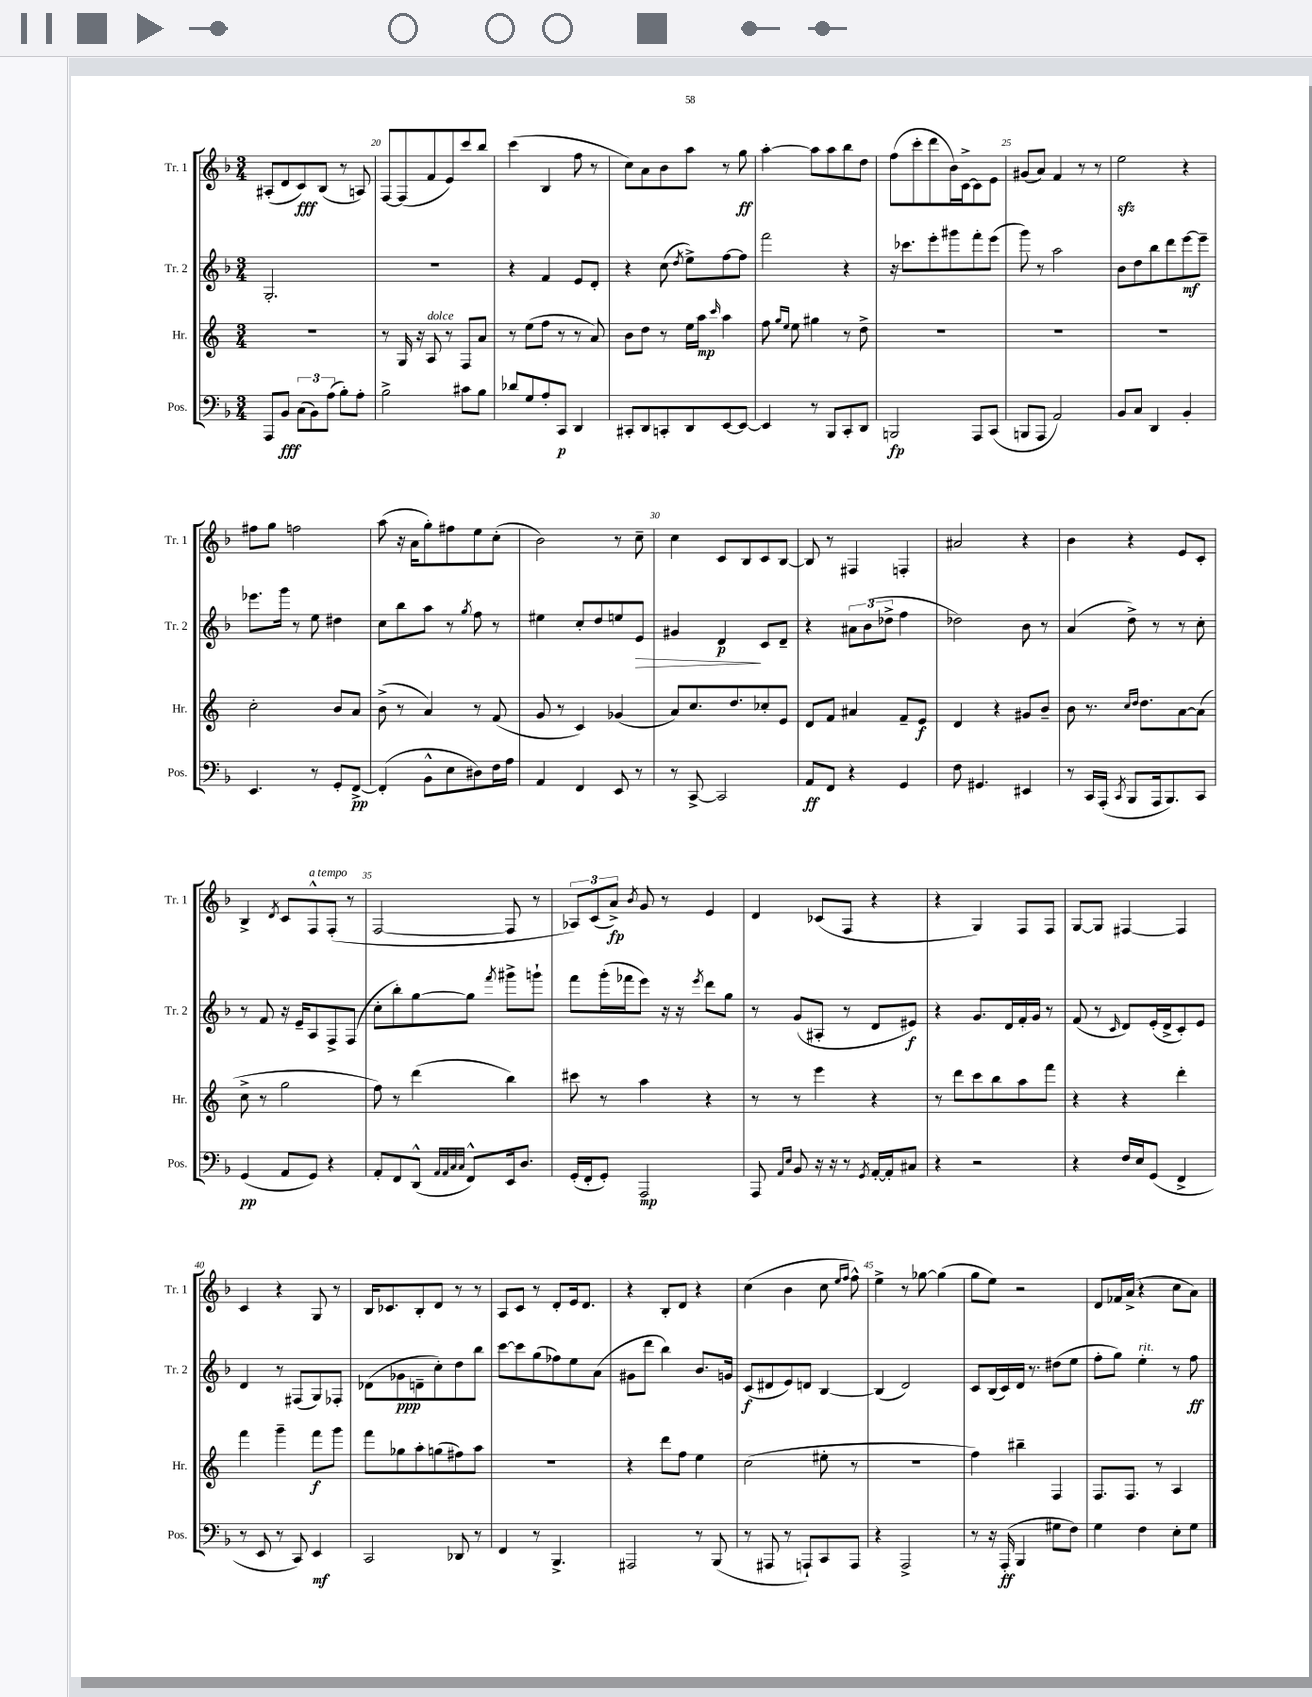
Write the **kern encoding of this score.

**kern	**dynam	**kern	**dynam	**kern	**dynam	**kern	**dynam
*part4	*part4	*part3	*part3	*part2	*part2	*part1	*part1
*staff4	*staff4	*staff3	*staff3	*staff2	*staff2	*staff1	*staff1
*I"Pos.	*	*I"Hr.	*	*I"Tr. 2	*	*I"Tr. 1	*
*I'Pos.	*	*I'Hr.	*	*I'Tr. 2	*	*I'Tr. 1	*
*clefF4	*	*clefG2	*	*clefG2	*	*clefG2	*
*k[b-]	*	*k[]	*	*k[b-]	*	*k[b-]	*
*M3/4	*	*M3/4	*	*M3/4	*	*M3/4	*
=19	=19	=19	=19	=19	=19	=19	=19
8AAA/L	.	2.r	.	2.G'/	.	(8A#X'/L	.
8BB-/J	fff	.	.	.	.	8d/	.
(12C\L	.	.	.	.	.	8c/)	fff
12BB-\)	.	.	.	.	.	.	.
.	.	.	.	.	.	(8B-/J	.
(12A\J	.	.	.	.	.	.	.
8B-'\L)	.	.	.	.	.	8r	.
8A'\J	.	.	.	.	.	8An/)	.
=20	=20	=20	=20	=20	=20	=20	=20
2B-^\	.	8r	.	2.r	.	[8F/L	.
.	.	16G/	.	.	.	(8F/]	.
.	.	16r	.	.	.	.	.
!	!	!LO:TX:a:i:t=dolce	!	!	!	!	!
.	.	8A/	.	.	.	8f/	.
.	.	8r	.	.	.	8e/)	.
8c#X\L	.	8F/L	.	.	.	8ccc/	.
8B-\J	.	8a/J	.	.	.	8bb-/J	.
=21	=21	=21	=21	=21	=21	=21	=21
8d-X/L	.	8r	.	4r	.	(4ccc\	.
8G/	.	(8ee\L	.	.	.	.	.
8A'/	.	8ff\J	.	4f/	.	4B-/	.
8CC/J	p	8r	.	.	.	.	.
4DD/	.	8r	.	8e/L	.	8ff\	.
.	.	8a/)	.	8d'/J	.	8r	.
=22	=22	=22	=22	=22	=22	=22	=22
8CC#X'/L	.	8b\L	.	4r	.	8cc\L)	.
8DD/	.	8dd\J	.	.	.	8a\	.
8CCn'/	.	8r	.	(8cc\	.	8b-\	.
.	.	.	.	8qdd/	.	.	.
8DD/	.	16ee\LL	.	8ee^\L)	.	8aa\J	.
.	.	16aa\JJ	mp	.	.	.	.
.	.	16qqccc/	.	.	.	.	.
[8EE/	.	4aa\	.	[8ff\	.	8r	.
8EE/J_	.	.	.	8ff\J]	.	8gg\	ff
=23	=23	=23	=23	=23	=23	=23	=23
4EE/]	.	8ff\	.	2fff\	.	[4aa'\	.
.	.	16qqgg/LL	.	.	.	.	.
.	.	16qqee/JJ	.	.	.	.	.
.	.	8ee\	.	.	.	.	.
8r	.	4gg#X\	.	.	.	8aa\L]	.
8BBB-/L	.	.	.	.	.	8aa\	.
8CC'/	.	8r	.	4r	.	8bb-\	.
8DD/J	.	8dd^\	.	.	.	8dd\J	.
=24	=24	=24	=24	=24	=24	=24	=24
2BBBn/	fp	2.r	.	16r	.	(8ff\L	.
.	.	.	.	8.ccc-X\L	.	.	.
.	.	.	.	.	.	8ccc'\	.
.	.	.	.	8eee'\	.	8ddd\	.
.	.	.	.	8ggg#X\	.	16b-\L)	.
.	.	.	.	.	.	[16c^\J	.
8AAA/L	.	.	.	8fff'\	.	8c\]	.
(8CC/J	.	.	.	(8eee\J	.	8e\J	.
=25	=25	=25	=25	=25	=25	=25	=25
8BBBn/L	.	2.r	.	8ggg\)	.	(8g#X/L	.
8AAA/J	.	.	.	8r	.	8a/J)	.
2AA/)	.	.	.	2aa\	.	4f/	.
.	.	.	.	.	.	8r	.
.	.	.	.	.	.	8r	.
=26	=26	=26	=26	=26	=26	=26	=26
8BB-/L	.	2.r	.	8b-\L	.	2eezz\	.
8C/J	.	.	.	8dd\	.	.	.
4DD/	.	.	.	8bb-\	.	.	.
.	.	.	.	8ddd\	.	.	.
4BB-'/	.	.	.	[8eee\	mf	4r	.
.	.	.	.	8eee~\J]	.	.	.
!!LO:LB:g=z
=27	=27	=27	=27	=27	=27	=27	=27
4.EE/	.	2cc'\	.	8.eee-X\L	.	8ff#X\L	.
.	.	.	.	.	.	8gg\J	.
.	.	.	.	16ggg\Jk	.	.	.
.	.	.	.	8r	.	2ffn\	.
8r	.	.	.	8ee\	.	.	.
8GG'/L	.	8b/L	.	4dd#X\	.	.	.
[8FF^/J	pp	8a/J	.	.	.	.	.
=28	=28	=28	=28	=28	=28	=28	=28
(4FF'/]	.	(8b^\	.	8cc\L	.	(8aa\	.
.	.	8r	.	8bb-\	.	16r	.
.	.	.	.	.	.	16a\KL	.
8BB-^^\L	.	4a/)	.	8aa\J	.	8gg'\)	.
8E\	.	.	.	8r	.	8ff#X\	.
.	.	.	.	8qgg/	.	.	.
8D#X\)	.	8r	.	8ff\	.	8ee\	.
16F\L	.	(8f/	.	8r	.	(8cc'\J	.
16A\JJ	.	.	.	.	.	.	.
=29	=29	=29	=29	=29	=29	=29	=29
4AA/	.	8g/	.	4ee#X\	.	2b-\)	.
.	.	8r	.	.	.	.	.
4FF/	.	4c/)	.	8cc'/L	.	.	.
.	.	.	.	8dd/	.	.	.
8EE/	.	(4g-X/	.	8een/	.	8r	.
!	!	!	!	!	!LO:HP:b	!	!
8r	.	.	.	8e/J	>	8cc~\	.
=30	=30	=30	=30	=30	=30	=30	=30
8r	.	8a/L)	.	4g#X/	.	4cc\	.
[8CC^/	.	8.cc/	.	.	.	.	.
2CC/]	.	.	.	4d/	p	8c/L	.
.	.	8.dd/	.	.	.	.	.
.	.	.	.	.	.	8B-/	.
.	.	8cc-X'/	.	8c/L	]	8c/	.
.	.	8e/J	.	8d~/J	.	[8B-/J	.
=31	=31	=31	=31	=31	=31	=31	=31
8AA/L	ff	8d/L	.	4r	.	8B-/]	.
8FF/J	.	8f/J	.	.	.	8r	.
4r	.	4a#X/	.	12a#X\L	.	4F#X/	.
.	.	.	.	(12b-\	.	.	.
.	.	.	.	12dd-X^\J	.	.	.
4GG/	.	8f~/L	.	4ff\	.	4Fn'/	.
.	.	8e/J	f	.	.	.	.
=32	=32	=32	=32	=32	=32	=32	=32
8F\	.	4d/	.	2dd-X\)	.	2a#X/	.
4.GG#X/	.	.	.	.	.	.	.
.	.	4r	.	.	.	.	.
4EE#X/	.	8g#X/L	.	8b-\	.	4r	.
.	.	8b~/J	.	8r	.	.	.
=33	=33	=33	=33	=33	=33	=33	=33
8r	.	8b\	.	(4a/	.	4b-\	.
16CC/LL	.	8.r	.	.	.	.	.
(16AAA'/JJ	.	.	.	.	.	.	.
8qCC/	.	.	.	.	.	.	.
8BBB-/L	.	.	.	8dd^\)	.	4r	.
.	.	16qqcc/LL	.	.	.	.	.
.	.	16qqdd/JJ	.	.	.	.	.
.	.	8.dd\L	.	.	.	.	.
16AAA/k	.	.	.	8r	.	.	.
8.BBB-/)	.	.	.	.	.	.	.
.	.	[8a\	.	8r	.	8e/L	.
8CC/J	.	(8a\J]	.	8cc'\	.	8c'/J	.
!!LO:LB:g=z
=34	=34	=34	=34	=34	=34	=34	=34
(4GG/	pp	8cc^\	.	8r	.	4B-^/	.
.	.	8r	.	8f/	.	.	.
.	.	.	.	.	.	8qd/	.
8AA/L	.	2gg\	.	16r	.	8c/L	.
.	.	.	.	16e~/KL	.	.	.
!	!	!	!	!	!	!LO:TX:a:i:t=a tempo	!
8GG/J)	.	.	.	8A/	.	8F^^/	.
4r	.	.	.	8F^/	.	(8F'/J	.
.	.	.	.	(8F/J	.	8r	.
=35	=35	=35	=35	=35	=35	=35	=35
8AA'/L	.	8ff\)	.	8cc'\L	.	[2F/	.
8FF/	.	8r	.	8bb-'\)	.	.	.
(8DD^^/J	.	(4ddd\	.	[8gg\	.	.	.
32qqAA/LLL	.	.	.	.	.	.	.
32qqAA/	.	.	.	.	.	.	.
32qqC/	.	.	.	.	.	.	.
32qqC/JJJ	.	.	.	.	.	.	.
8FF^^/L)	.	.	.	8gg\J]	.	.	.
.	.	.	.	8qfff/	.	.	.
16EE/k	.	4bb\)	.	8ggg#X^\L	.	8F/]	.
8.D/J	.	.	.	.	.	.	.
.	.	.	.	8gggn`\J	.	8r	.
=36	=36	=36	=36	=36	=36	=36	=36
(16GG'/LL	.	8ccc#X\	.	8fff\L	.	12A-X/L)	.
16FF'/J	.	.	.	.	.	.	.
.	.	.	.	.	.	(12c/	.
8GG'/J)	.	8r	.	(16ggg'\L	.	.	.
.	.	.	.	.	.	12a^/J)	fp
.	.	.	.	16fff-X\J	.	.	.
.	.	.	.	.	.	8qb-/	.
2AAA/	mp	4aa\	.	8eee\J)	.	8g/	.
.	.	.	.	16r	.	8r	.
.	.	.	.	16r	.	.	.
.	.	.	.	8qeee/	.	.	.
.	.	4r	.	8ddd\L	.	4e/	.
.	.	.	.	8gg\J	.	.	.
=37	=37	=37	=37	=37	=37	=37	=37
8AAA/	.	8r	.	8r	.	4d/	.
16qqAA/LL	.	.	.	.	.	.	.
16qqE/JJ	.	.	.	.	.	.	.
8BB-/	.	8r	.	(8g/L	.	.	.
16r	.	4eee\	.	8A#X'/J	.	(8c-X/L	.
16r	.	.	.	.	.	.	.
8r	.	.	.	8r	.	8F/J	.
8qGG/	.	.	.	.	.	.	.
[16AA'/LL	.	4r	.	8d/L	.	4r	.
16AA'/J]	.	.	.	.	.	.	.
8C#X/J	.	.	.	8e#X/J)	f	.	.
=38	=38	=38	=38	=38	=38	=38	=38
4r	.	8r	.	4r	.	4r	.
.	.	8ddd\L	.	.	.	.	.
2r	.	8ccc\	.	8.g/L	.	4G/)	.
.	.	8bb\	.	.	.	.	.
.	.	.	.	16d/L	.	.	.
.	.	8aa\	.	16f'/	.	8F/L	.
.	.	.	.	16g/JJ	.	.	.
.	.	8fff\J	.	8r	.	8F/J	.
=39	=39	=39	=39	=39	=39	=39	=39
4r	.	4r	.	(8f/	.	[8G/L	.
.	.	.	.	8r	.	8G/J]	.
.	.	.	.	16qqc/	.	.	.
16F/LL	.	4r	.	8d/L)	.	[4F#X/	.
16E/J	.	.	.	.	.	.	.
(8GG/J	.	.	.	(16e'/L	.	.	.
.	.	.	.	16d^/J	.	.	.
4FF^/	.	4ddd'\	.	8c'/)	.	4F#/]	.
.	.	.	.	8e/J	.	.	.
!!LO:LB:g=z
=40	=40	=40	=40	=40	=40	=40	=40
8r	.	4fff\	.	4d/	.	4c/	.
8EE/	.	.	.	.	.	.	.
8r	.	4ggg~\	.	8r	.	4r	.
8CC/)	.	.	.	(8F#X/L	.	.	.
4EE/	mf	8fff\L	f	8G/)	.	8G/	.
.	.	8ggg\J	.	8F-X'/J	.	8r	.
=41	=41	=41	=41	=41	=41	=41	=41
2CC/	.	8fff\L	.	(8d-X\L	.	16B-/KL	.
.	.	.	.	.	.	8.c-X/	.
.	.	8gg-X\	.	8g-X\	ppp	.	.
.	.	8aa'\	.	8dn~\	.	8B-'/	.
.	.	(8ggn\	.	8cc'\)	.	8d/J	.
8DD-X/	.	8ff#X\)	.	8dd\	.	8r	.
8r	.	8aa\J	.	8bb-\J	.	8r	.
=42	=42	=42	=42	=42	=42	=42	=42
4FF/	.	2.r	.	[8ccc\L	.	8A/L	.
.	.	.	.	8ccc\]	.	8c/J	.
8r	.	.	.	(8gg\	.	8r	.
4.BBB-^/	.	.	.	8ff-X\)	.	8d'/L	.
.	.	.	.	8ee\	.	16e/k	.
.	.	.	.	.	.	8.d/J	.
.	.	.	.	(8a\J	.	.	.
=43	=43	=43	=43	=43	=43	=43	=43
2AAA#X/	.	4r	.	8g#X\L	.	4r	.
.	.	.	.	8ddd\J	.	.	.
.	.	8ddd\L	.	4bb-\)	.	8B-'/L	.
.	.	8ff\J	.	.	.	8d/J	.
8r	.	4ee\	.	8.b-/L	.	4r	.
(8BBB-/	.	.	.	.	.	.	.
.	.	.	.	16gn/Jk	.	.	.
=44	=44	=44	=44	=44	=44	=44	=44
8r	.	(2cc\	.	(8c/L	f	(4cc\	.
8AAA#X/	.	.	.	8d#X/	.	.	.
8r	.	.	.	8e/)	.	4b-\	.
8AAAn`/L)	.	.	.	8dn/J	.	.	.
8CC/	.	8ee#X'\	.	[4B-/	.	8cc\	.
.	.	.	.	.	.	16qqee/LL	.
.	.	.	.	.	.	16qqff/JJ	.
8AAA/J	.	8r	.	.	.	8ff^^\)	.
=45	=45	=45	=45	=45	=45	=45	=45
4r	.	2.r	.	(4B-/]	.	4ee^\	.
2AAA^/	.	.	.	2d/)	.	8r	.
.	.	.	.	.	.	[8gg-X\	.
.	.	.	.	.	.	(4gg-\]	.
=46	=46	=46	=46	=46	=46	=46	=46
8r	.	4ff\)	.	8c/L	.	8gg\L	.
16r	.	.	.	(16B-/L	.	8ee\J)	.
(16AAA'/	ff	.	.	16c/)	.	.	.
4BBB-/	.	4bb#X~\	.	16d/JJ	.	2r	.
.	.	.	.	8.r	.	.	.
8G#X\L	.	4F/	.	(8dd#X\L	.	.	.
8F\J)	.	.	.	8ee\J	.	.	.
=47	=47	=47	=47	=47	=47	=47	=47
4G\	.	8.F/L	.	8ff'\L	.	8d/L	.
.	.	.	.	8gg\J)	.	16f-X/L	.
.	.	8.F/J	.	.	.	(16a^/JJ	.
!	!	!	!	!LO:TX:a:i:t=rit.	!	!	!
4F\	.	.	.	4ee'\	.	4r	.
.	.	8r	.	.	.	.	.
8E'\L	.	4A/	.	8r	.	8cc\L	.
8G\J	.	.	.	8ff\	ff	8a\J)	.
==	==	==	==	==	==	==	==
*-	*-	*-	*-	*-	*-	*-	*-
